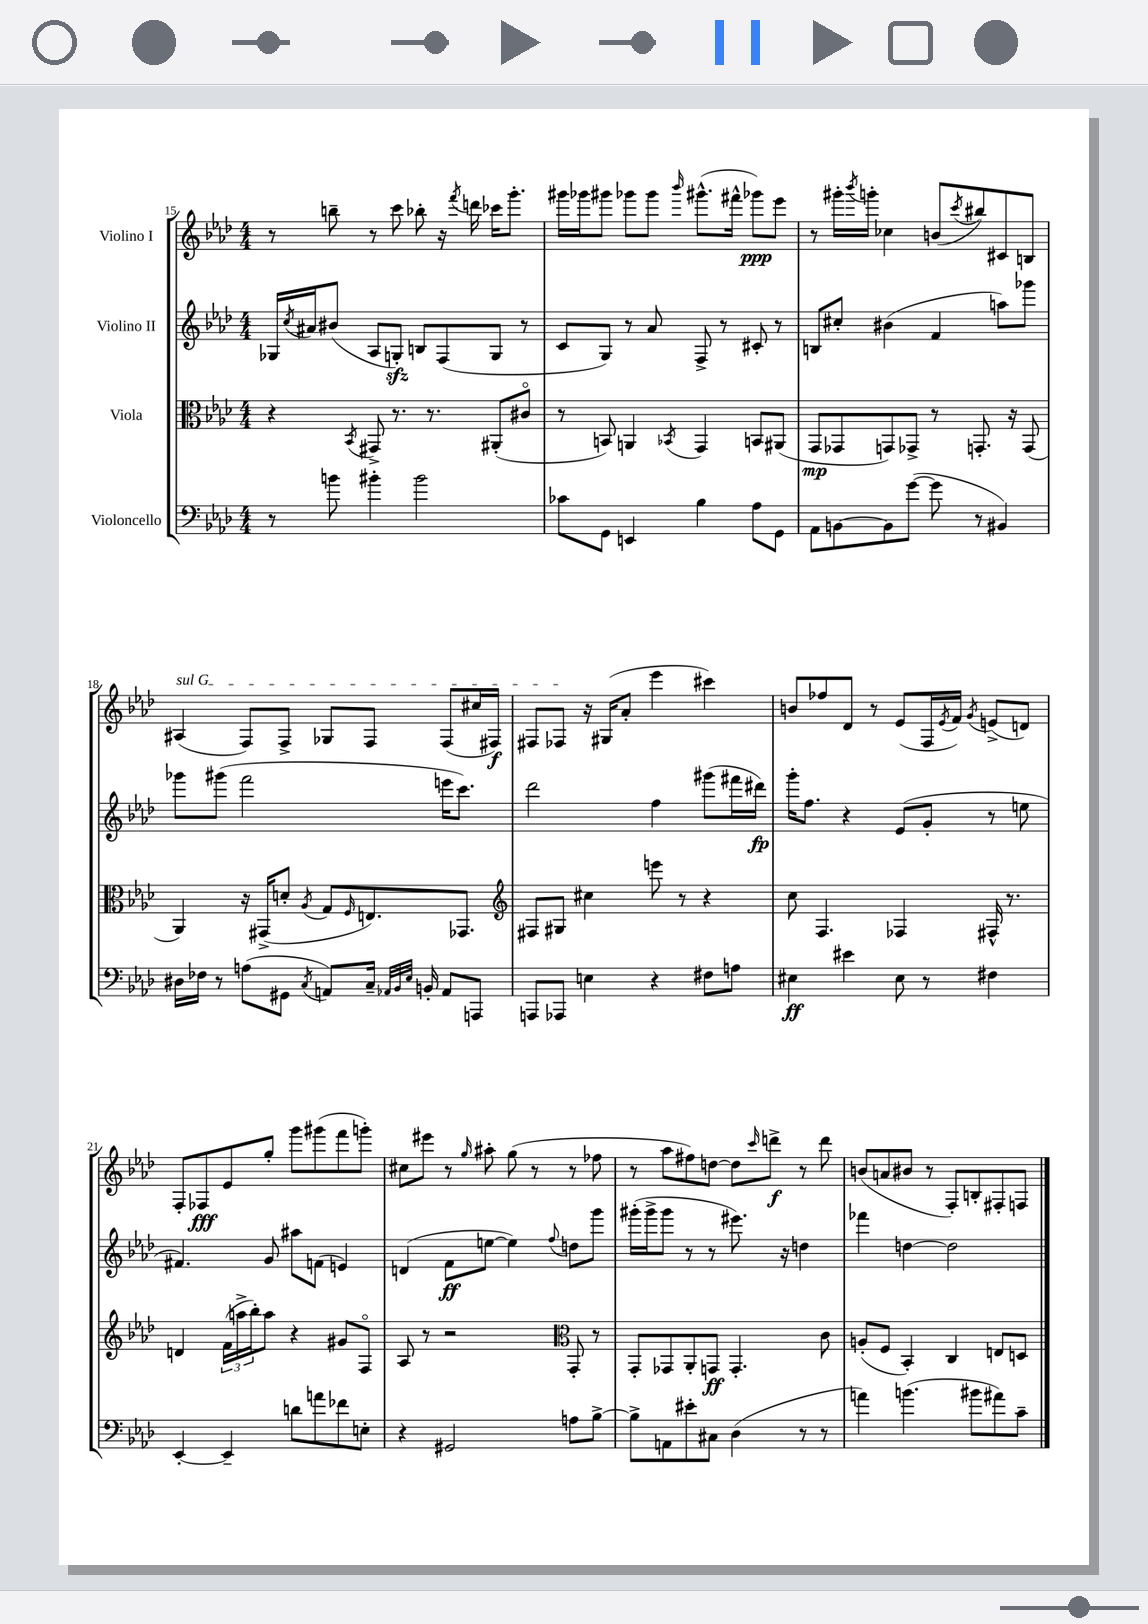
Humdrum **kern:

**kern	**kern	**kern	**kern
*staff4	*staff3	*staff2	*staff1
*clefF4	*clefC3	*clefG2	*clefG2
*k[b-e-a-d-]	*k[b-e-a-d-]	*k[b-e-a-d-]	*k[b-e-a-d-]
*M4/4	*M4/4	*M4/4	*M4/4
8r	4r	16G-/LL	8r
.	.	8qcc/	.
.	.	16a#/J	.
8b\	.	(8b#/J	8bb~\
.	8qBB-/	.	.
4b#'\	8GG#^/	8A-/L	8r
.	8.r	8G'/J)	8ccc\
2b#\	.	8B/L	8bb-'\
.	8.r	.	.
.	.	(8F/	16r
.	.	.	8qfff/
.	.	.	16ddd\
.	(8AA#'/L	8G/J	16ccc-\LK
.	.	.	8.ggg'\J
.	8c#o/J	8r	.
=	=	=	=
8c-\L	8r	8c/L	16ggg#\LL
.	.	.	16ggg-\J
8GG\J	8BB/)	8G/J)	8ggg#\J
4EE/	4AA/	8r	8ggg-\L
.	.	8a-/	8ggg-\J
.	8qBB-/	.	16qqbbb-/
4B-\	4GG/	8F^/	(8.ggg#^^\L
.	.	8r	.
.	.	.	16fff#^^\Jk
8A-\L	8BB/L	8c#'/	8ggg-\L)
8GG\J	(8AA#/J	8r	8eee-\J
=	=	=	=
8AA-\L	8GG/L	8B/L	8r
[8BB\	8GG-/	8cc#'/J	16ggg#'\LL
.	.	.	8qbbb-/
.	.	.	16ggg'\JJ
8BB\]	8GG/)	(4b#\	4cc-\
([8g\J	8GG-^/J	.	.
8g\]	8r	4f/	(8b/L
.	.	.	8qccc/
8r	8.GG'/	.	8bb#/)
4BB#/)	.	8aa\L)	8c#/
.	16r	.	.
.	(8GG/	8ggg-\J	8B/J
=	=	=	=
16D#\LL	4AA-/)	8ggg-\L	(4A#/
16F-\JJ	.	.	.
8r	.	(8ggg#\J	.
(8A\L	16r	2fff\	8F/L)
.	(16GG#^/LK	.	.
8GG#\J	8d'/J	.	8F^/J
8qC/	8qA-/	.	.
8AA/L)	8G/L	.	8G-/L
.	16qqF/	.	.
16C~/Jk	8.E/)	.	8F/J
32qqAA-/LLL	.	.	.
32qqBB-/	.	.	.
32qqE-/JJJ	.	.	.
16BB'/	.	.	.
8AA-/L	.	16eee\LK	(8F/L
.	8.GG-/J	8.ccc\J)	.
8AAA/J	.	.	16cc#/L
.	.	.	16F#/JJ)
=	=	=	=
*	*clefG2	*	*
8AAA/L	8F#/L	2ddd-\	8F#/L
8AAA-/J	8G#/J	.	8F-/J
4E\	4cc#\	.	16r
.	.	.	(16G#/LK
.	.	.	8a-'/J
4r	8eee\	4ff\	4eee-\
.	8r	.	.
8F#\L	4r	(8ggg#\L	4ccc#\)
8A\J	.	16fff#\L	.
.	.	16ddd#\JJ)	.
=	=	=	=
4E#\	8cc\	16ggg'\LK	8b/L
.	.	8.ff\J	.
.	4.F/	.	8ff-/
4e#\	.	4r	8d-/J
.	.	.	8r
8E#\	4F-/	(8e-/L	(8e-/L
8r	.	8g'/J	16F/L
.	.	.	8qe-/
.	.	.	16f/JJ)
.	.	.	8qg/
4F#\	16F#^^/	8r	(8e^/L
.	8.r	.	.
.	.	8ee\	8d/J)
=	=	=	=
[4EE-'/	4d/	4.f#/)	8F'/L
.	.	.	8F-/
4EE-~/]	(24f\LL	.	8e-/
.	24aa^\	.	.
.	24bb-'\J)	.	.
.	8aa\J	8g/	8gg'/J
8d\L	4r	8aa#\L	8ggg\L
8a\	.	(8f\J	(8ggg#\
8f-\	8g#/L	4e/)	8fff\
8E'\J	8Fo/J	.	8ggg'\J)
=	=	=	=
4r	8A-/	(4d/	8cc#\L
.	8r	.	8eee#\J
2GG#/	2r	8f\L	8r
.	.	.	16qqgg/
.	.	[8ee\J	8aa#'\
.	.	4ee\])	(8gg\
.	.	.	8r
*	*clefC3	*	*
.	.	8qqff/	.
8A\L	8GG'/	8dd\L	8r
[8B-^\J	8r	8ggg\J	8ff-\
=	=	=	=
8B-^\]L	8GG'/L	(16ggg#'\LL	8r
.	.	16ggg#^\J	.
8AA\	8GG-/	8ggg#\J	8aa-\L
8e#'\	8AA-'/	8r	8ff#\)
8C#\J	8GG/J	8r	[8dd\J
(4D-\	4.GG'/	8.eee#\)	8dd\]L
.	.	.	16qqccc/
.	.	.	8ddd^\J
.	.	16r	.
8r	.	4dd\	8r
8r	8c\	.	8ddd\
=	=	=	=
4a\)	(8A'/L	4fff-\	(8b/L
.	8F/J	.	8a/
(4.b\	4BB-'/)	[4dd\	8b#/J
.	.	.	8r
.	4C/	2dd\]	8F'/L)
8b#\L	.	.	8B'/
8a#\)	8E/L	.	8F#'/
8c~\J	8D/J	.	8F/J
==	==	==	==
*-	*-	*-	*-
